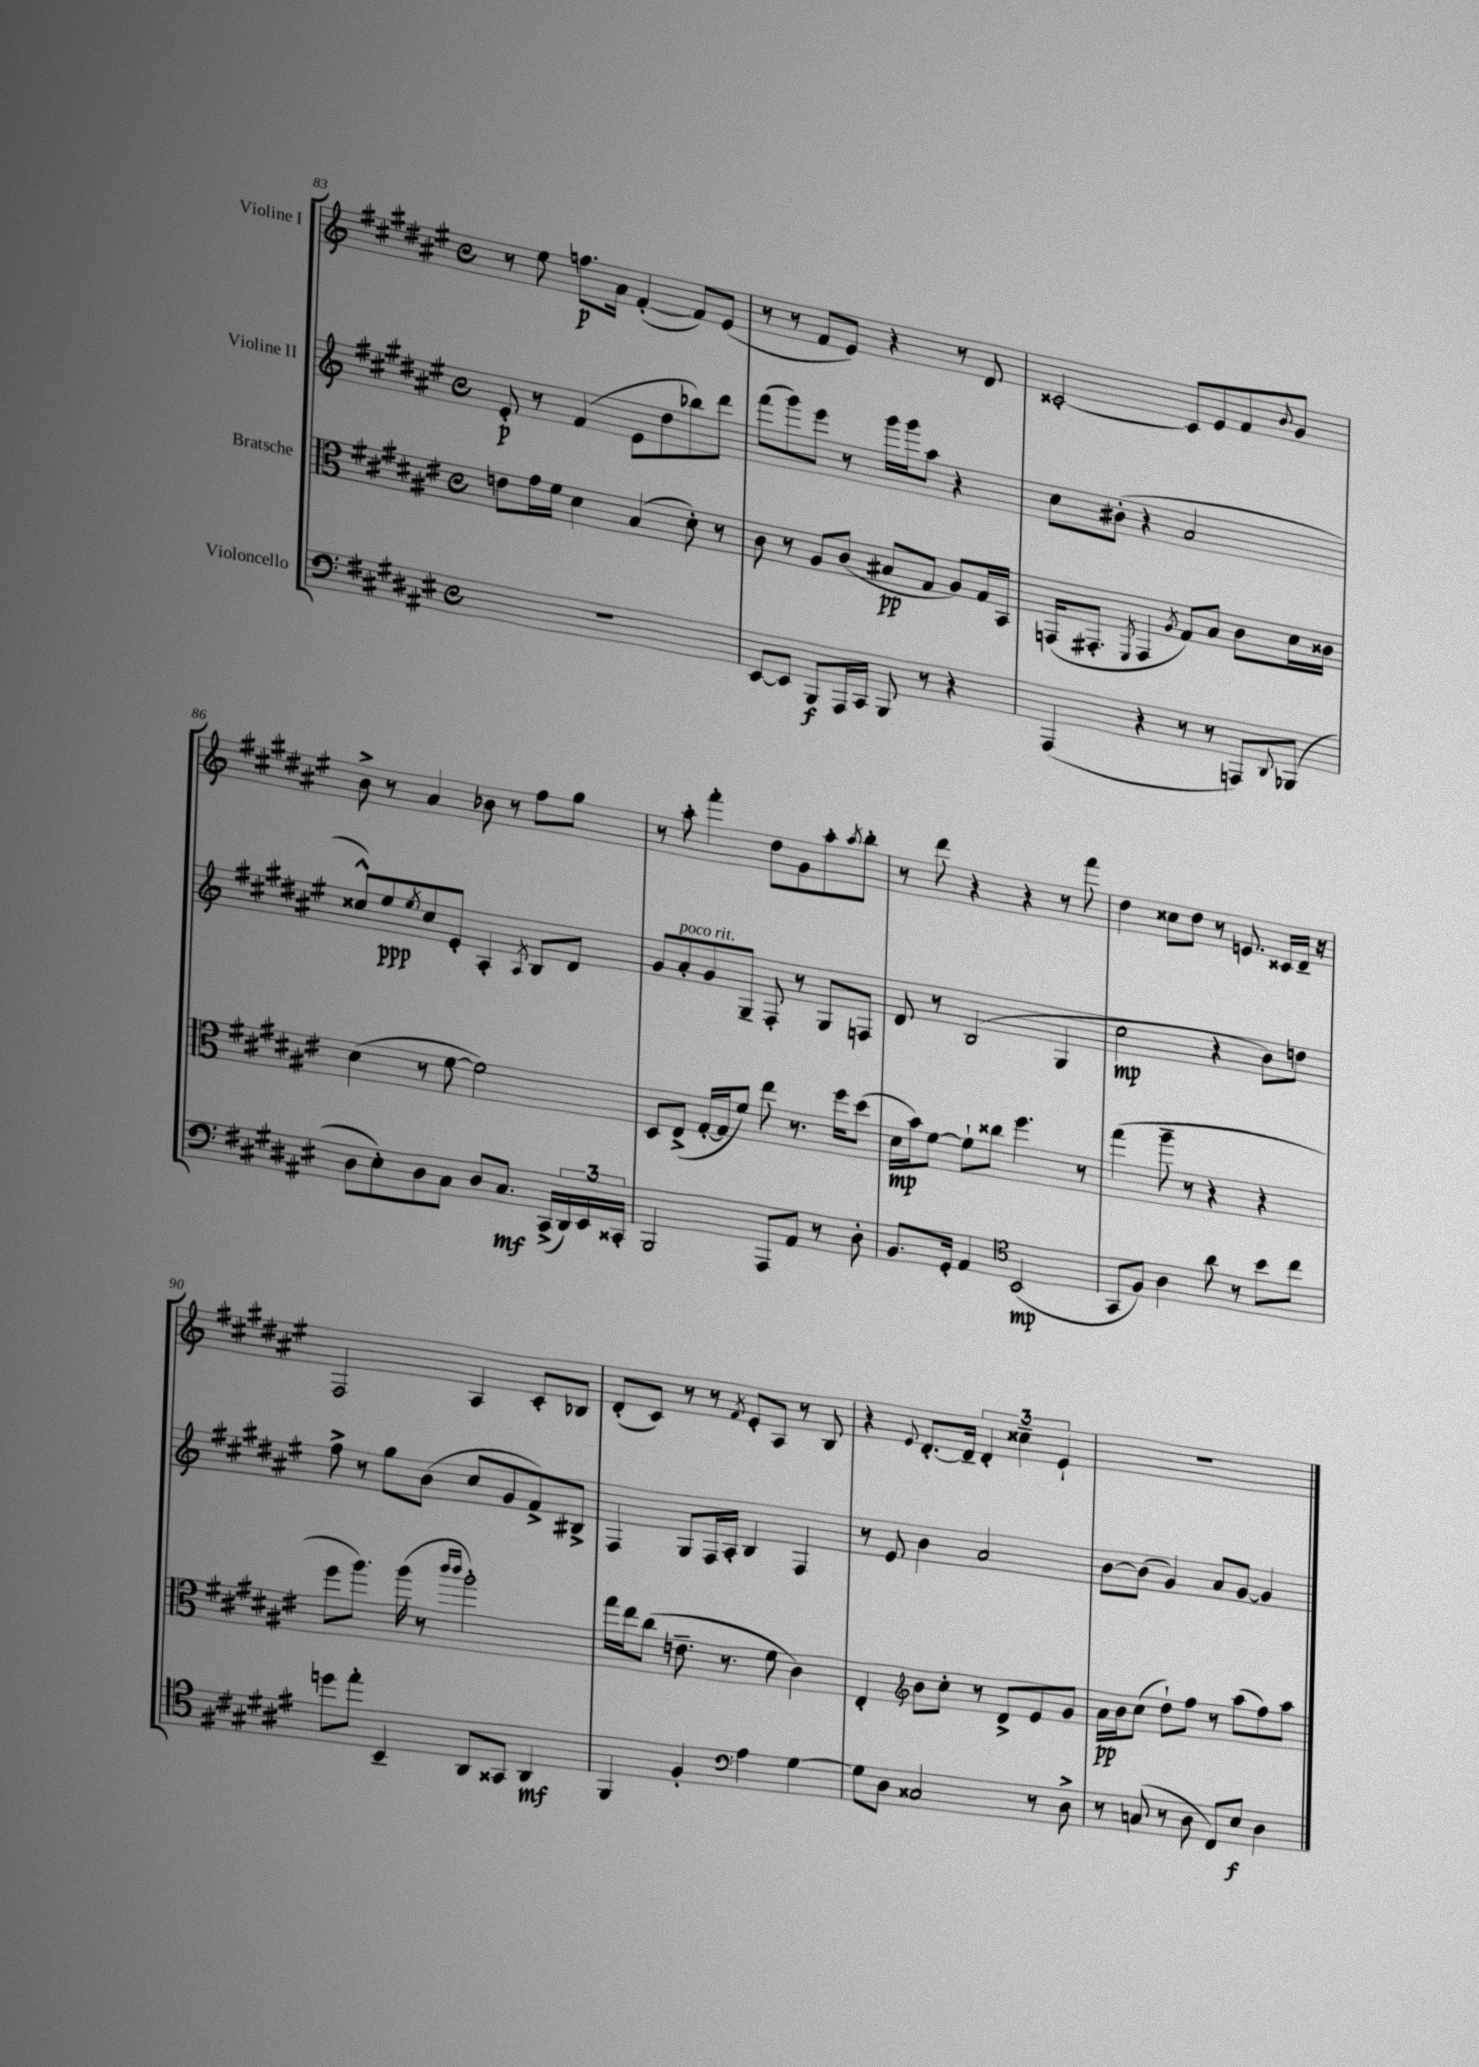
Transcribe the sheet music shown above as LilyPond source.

<<
\new StaffGroup <<
\new Staff = "s0" \with { instrumentName = "Violine I" } {
    \clef treble \key fis \major \defaultTimeSignature \time 4/4
    r8 eis''8 f''8.\p ais'16 fis'4~-.( fis'8) eis'8( |
    r8 r8 fis'8 eis'8) r4 r8 dis'8 |
    cisis'2~-. cisis'8 eis'8 fis'8 \appoggiatura { b'8 } gis'8 |
    b'8-> r8 ais'4 bes'8 r8 fis''8 gis''8 |
    r8 ais''8-. fis'''4-. dis''8 gis'8 ais''8-. \acciaccatura { ais''8 } b''8-. |
    r8 dis'''8 r4 r4 r8 fis'''8 |
    dis''4 cisis''8 dis''8 r8 e'8. cisis'16 dis'16-- r16 |
    fis2 ais4 cis'8-. bes8 |
    dis'8-.( cis'8) r8 r8 \acciaccatura { fis'8 } eis'8-. ais8 r8 b8 |
    r4 \appoggiatura { eis'8 } dis'8.~-. dis'16-- \tuplet 3/2 { dis'4-. cisis''4-- eis'4-! } |
    R1 \bar "|." |
}
\new Staff = "s1" \with { instrumentName = "Violine II" } {
    \clef treble \key fis \major \defaultTimeSignature \time 4/4
    eis'8-.\p r8 fis'4( eis'8 dis''8 bes''8) dis'''8 |
    fis'''8( gis'''8) eis'''8 r8 gis'''16 gis'''16 ais''8 r4 |
    cis''8 bis'8-.( r4 ais'2 |
    cisis''8-^) eis''8\ppp \acciaccatura { eis''8 } cisis''8 eis'8-. ais4-. \acciaccatura { ais8 } b8 dis'8 |
    gis'8 ais'8-.^\markup { \italic "poco rit." } gis'8 gis8-- fis8-. r8 gis8 f8 |
    dis'8 r8 b2( gis4 |
    cis''2\mp r4 b'8) d''8 |
    fis''8-> r8 gis''8 b'8( cis''8 gis'8 fis'8->) bis8-> |
    fis4 gis8 fis16 ais16-. b4 fis4 |
    r8 eis'8 b'4 ais'2 |
    b'8~ b'8( gis'4) ais'8 gis'8~ gis'4 \bar "|." |
}
\new Staff = "s2" \with { instrumentName = "Bratsche" } {
    \clef alto \key fis \major \defaultTimeSignature \time 4/4
    e'8 gis'16 fis'16 dis'4 b4( dis'8-.) r8 |
    cis'8 r8 ais8 cis'8( bis8\pp gis8 ais8) gis16 b,16 |
    g,16( gis,8.-. \acciaccatura { fis,8 } gis,4 \acciaccatura { ais8 } gis8) b8 cis'8 dis'16 cisis'16 |
    dis'4( r8 fis'8~ fis'2) |
    dis8 eis8->( gis16~-. gis16 fis'8) eis''8 r8. fis''16 dis''8( |
    dis'16\mp b'16) fis'8~ fis'8-! cisis''8 fis''4. r8 |
    gis''4( ais''8-- r8 r4 r4 |
    fis''8 ais''8.) ais''16( r8 \grace { cis'''16 cis'''16 } ais''2-.) |
    gis''16 eis''16 cis''8( e'8.-- r8. fis'8 cis'4) |
    eis4-. \clef treble b'8 cis''8-. r8 dis'8-> eis'8 gis'8 |
    ais'16\pp b'16 cis''8( dis''8-!) fis''8 r8 ais''8( fis''8) ais''8 \bar "|." |
}
\new Staff = "s3" \with { instrumentName = "Violoncello" } {
    \clef bass \key fis \major \defaultTimeSignature \time 4/4
    R1 |
    eis,8~ eis,8 b,,8\f ais,,16 cis,16 b,,8 r8 r4 |
    ais,,4( r4 r8 r8 a,,8) \appoggiatura { dis,8 } bes,,8( |
    dis8 eis8-.) dis8 cis8 dis8 cis8.\mf cis,16->( \tuplet 3/2 { dis,16) eis,16 cisis,16-. } |
    b,,2 ais,,8 ais,8 r8 dis8-. |
    b,8. gis,16-. ais,4 \clef tenor b,2\mp( |
    gis,8 fis8) ais4 ais'8 r8 b'8 cis''8 |
    d''8 eis''8-. b,4-- ais,8 gisis,8 ais,4\mf |
    fis,4 fis4-. \clef bass ais4 gis4~ |
    gis8 dis8 cisis2 r8 dis8-> |
    r8 c8( r8 dis8 fis,8) eis8\f dis4 \bar "|." |
}
>>
>>
\layout { \context { \Score currentBarNumber = #83 } }
